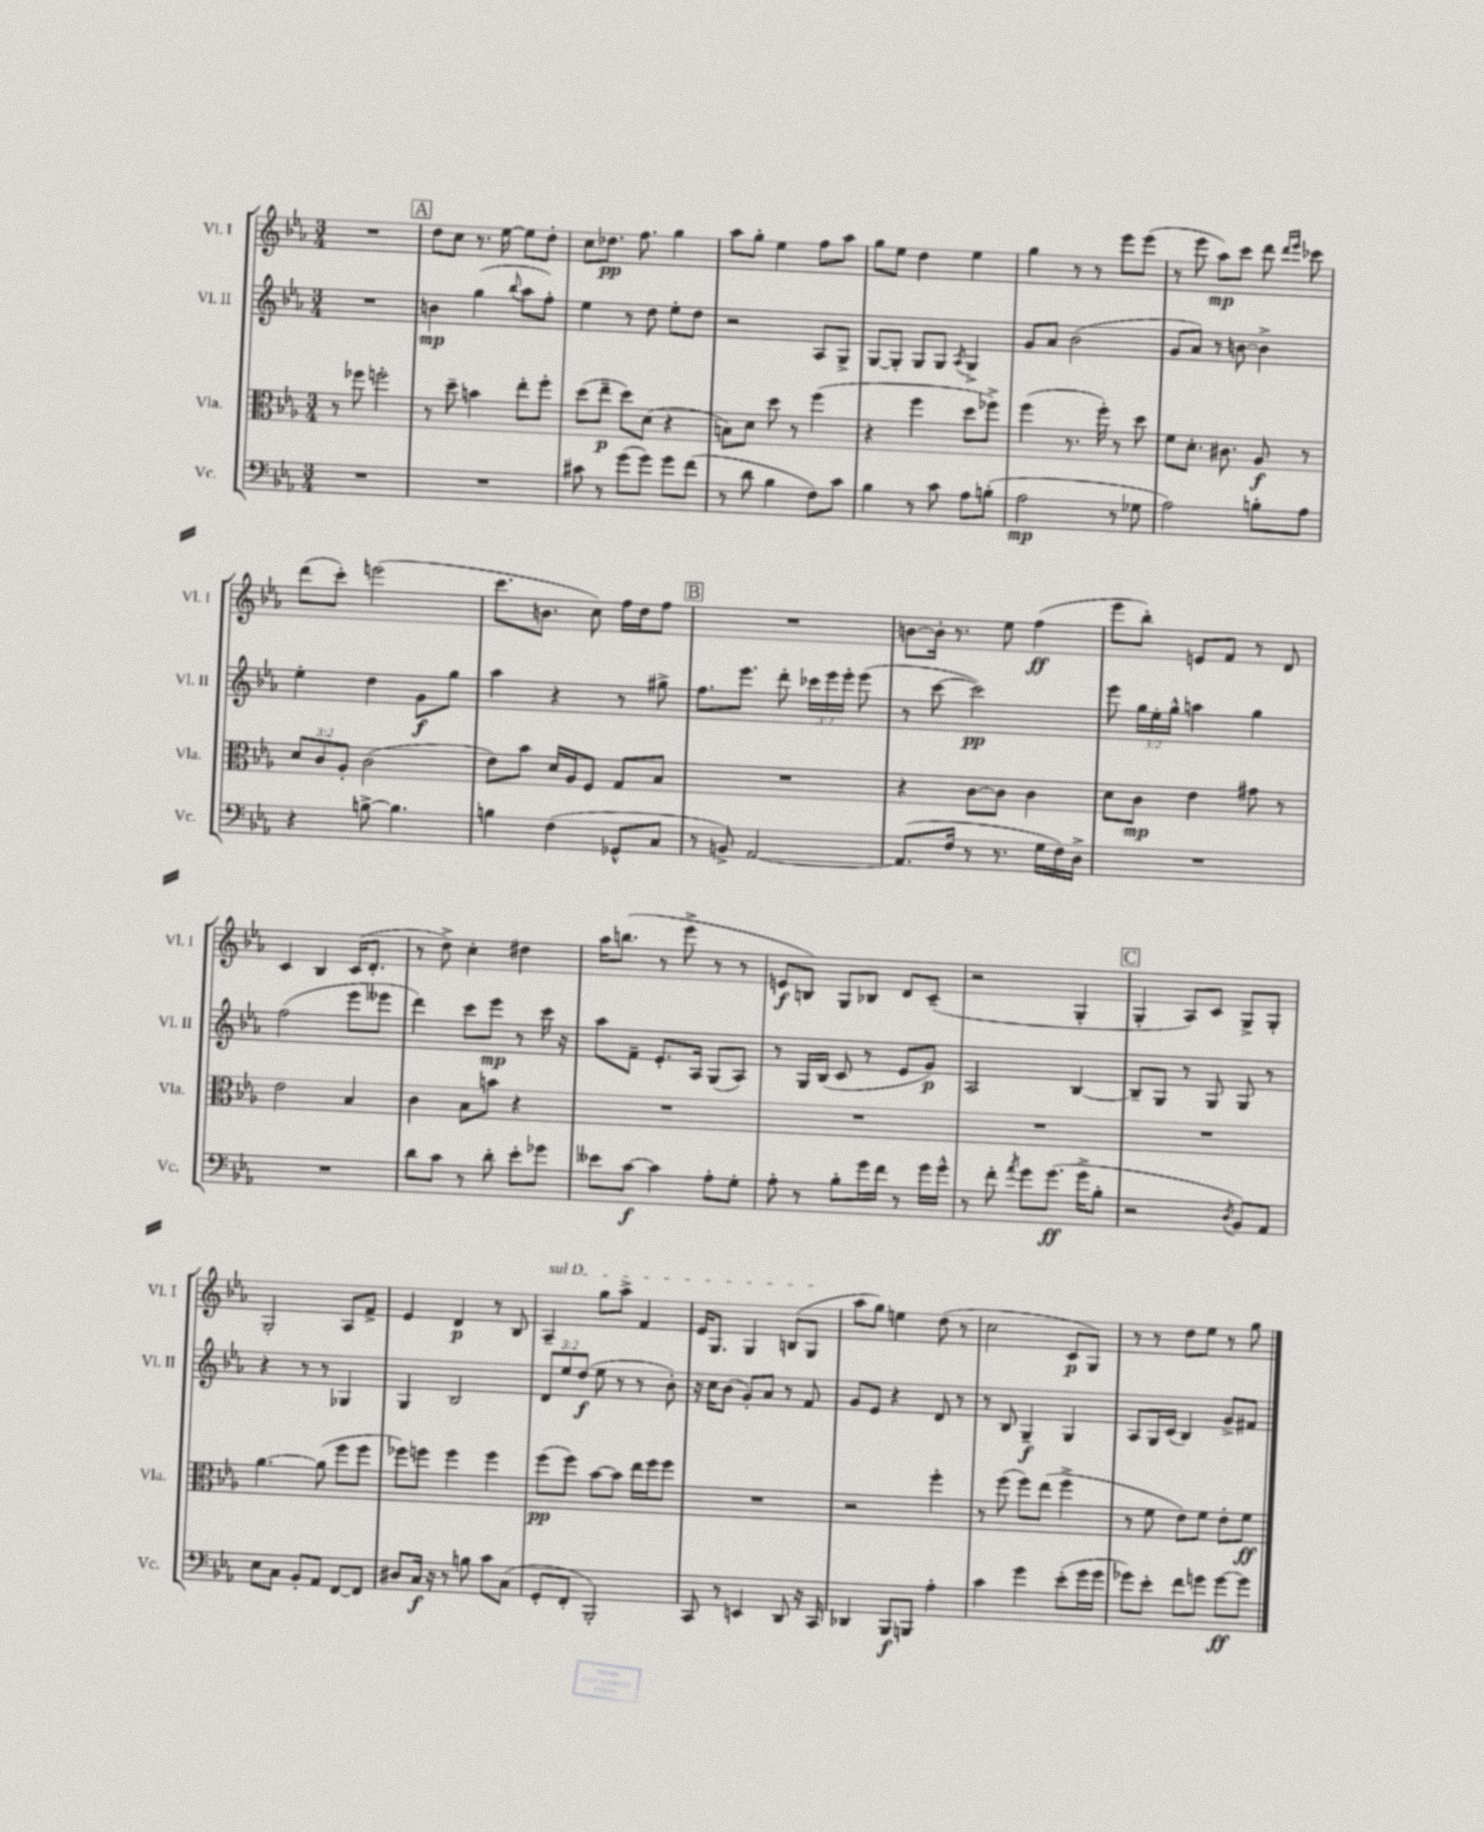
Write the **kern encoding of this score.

**kern	**dynam	**kern	**dynam	**kern	**dynam	**kern	**dynam
*part4	*part4	*part3	*part3	*part2	*part2	*part1	*part1
*staff4	*staff4	*staff3	*staff3	*staff2	*staff2	*staff1	*staff1
*I"Vc.	*	*I"Vla.	*	*I"Vl. II	*	*I"Vl. I	*
*I'Vc.	*	*I'Vla.	*	*I'Vl. II	*	*I'Vl. I	*
*clefF4	*	*clefC3	*	*clefG2	*	*clefG2	*
*k[b-e-a-]	*	*k[b-e-a-]	*	*k[b-e-a-]	*	*k[b-e-a-]	*
*M3/4	*	*M3/4	*	*M3/4	*	*M3/4	*
=115	=115	=115	=115	=115	=115	=115	=115
2.r	.	8r	.	2.r	.	2.r	.
.	.	8ff-X\	.	.	.	.	.
.	.	2ffn'\	.	.	.	.	.
!!LO:REH:place=s1:t=A
=116	=116	=116	=116	=116	=116	=116	=116
2.r	.	8r	.	4bn\	mp	8dd\L	.
.	.	8dd~\	.	.	.	8cc\J	.
.	.	4bn\	.	(4gg\	.	8.r	.
.	.	.	.	.	.	[16ee-\	.
.	.	.	.	8qqbb-/	.	.	.
.	.	8ee-'\L	.	8aa-\L	.	8ee-\L]	.
.	.	8ff'\J	.	8ff'\J)	.	8dd'\J	.
=117	=117	=117	=117	=117	=117	=117	=117
8c#X\	.	(8dd\L	.	4ee-\	.	8cc\L	.
8r	.	8ee-~\J	p	.	.	8.dd-X\J	pp
(8g\L	.	8dd\L)	.	8r	.	.	.
.	.	.	.	.	.	8.ff\	.
8g\J)	.	(8d\J	.	8dd\	.	.	.
8g\L	.	4r	.	8ee-'\L	.	4gg\	.
(8f\J	.	.	.	8dd\J	.	.	.
=118	=118	=118	=118	=118	=118	=118	=118
8r	.	8Bn\L)	.	2r	.	8aa-\L	.
8d\	.	8d\J	.	.	.	8gg'\J	.
4B-\	.	8dd\	.	.	.	4ee-\	.
.	.	8r	.	.	.	.	.
8F\L)	.	(4ff\	.	8A-/L	.	8ff\L	.
8c\J	.	.	.	8G^/J	.	8aa-\J	.
=119	=119	=119	=119	=119	=119	=119	=119
4B-\	.	4r	.	[8G/L	.	8gg\L	.
.	.	.	.	8G'/J]	.	8ee-\J	.
8r	.	4ff\	.	8G/L	.	4dd\	.
8c\	.	.	.	8G/J	.	.	.
.	.	.	.	8qA-/	.	.	.
8A-\L	.	8dd\L	.	4G^/	.	4ee-\	.
(8Bn'\J	.	8ff-X^\J)	.	.	.	.	.
=120	=120	=120	=120	=120	=120	=120	=120
2A-\	mp	(4ff\	.	8g/L	.	4gg\	.
.	.	.	.	8a-/J	.	.	.
.	.	8.r	.	(2b-\	.	8r	.
.	.	.	.	.	.	8r	.
.	.	16ff'\)	.	.	.	.	.
8r	.	8r	.	.	.	8eee-\L	.
8G-X\	.	8dd\	.	.	.	(8eee-\J	.
=121	=121	=121	=121	=121	=121	=121	=121
2A-\)	.	8f\L	.	8g/L	.	8r	.
.	.	8.d'\J	.	8a-/J)	.	8eee-\	.
.	.	.	.	8r	.	8aa-\L)	mp
.	.	8.c#X\	.	.	.	.	.
.	.	.	.	[8bn\	.	8ccc\J	.
8Bn'\L	.	8A-/	f	4b^\]	.	8ddd\	.
.	.	.	.	.	.	16qqddd/LL	.
.	.	.	.	.	.	16qqeee-/JJ	.
8A-\J	.	8r	.	.	.	8ccc-X\	.
!!LO:LB:g=z
=122	=122	=122	=122	=122	=122	=122	=122
4r	.	12d/L	.	4ee-'\	.	(8ddd\L	.
.	.	12c/	.	.	.	.	.
.	.	.	.	.	.	8ccc'\J)	.
.	.	12A-'/J	.	.	.	.	.
[8Bn^\	.	(2c\	.	4dd\	.	(2eeen\	.
4.B\]	.	.	.	.	.	.	.
.	.	.	.	8g\L	f	.	.
.	.	.	.	8gg\J	.	.	.
=123	=123	=123	=123	=123	=123	=123	=123
4Bn\	.	8e-\L)	.	4aa-\	.	8.ccc\L	.
.	.	8b-\J	.	.	.	.	.
.	.	.	.	.	.	8.bn\J	.
(4F\	.	16d/LL	.	4r	.	.	.
.	.	16A-/J	.	.	.	.	.
.	.	8F/J	.	.	.	8cc\)	.
8GG-X^^/L	.	8G/L	.	8r	.	16ff\LL	.
.	.	.	.	.	.	16dd\J	.
8C/J	.	8B-/J	.	8gg#X^\	.	8ff\J	.
!!LO:REH:place=s1:t=B
=124	=124	=124	=124	=124	=124	=124	=124
8r	.	2.r	.	8.ff\L	.	2.r	.
8BBn^/)	.	.	.	.	.	.	.
.	.	.	.	8.eee-\J	.	.	.
[2AA-/	.	.	.	.	.	.	.
.	.	.	.	8ddd'\	.	.	.
.	.	.	.	24ccc-X\LL	.	.	.
.	.	.	.	24eee-\	.	.	.
.	.	.	.	24eee-'\JJ	.	.	.
.	.	.	.	(8eee-\	.	.	.
=125	=125	=125	=125	=125	=125	=125	=125
(8.AA-/L]	.	4r	.	8r	.	[8bn\L	.
.	.	.	.	[8ccc\	.	16b'\Jk]	.
16F/Jk	.	.	.	.	.	8.r	.
8r	.	[8c\L	.	2ccc\])	pp	.	.
8.r	.	8c\J]	.	.	.	8ee-\	.
.	.	4c\	.	.	.	(4ff\	ff
16G\LL	.	.	.	.	.	.	.
16F\)	.	.	.	.	.	.	.
16D^\JJ	.	.	.	.	.	.	.
=126	=126	=126	=126	=126	=126	=126	=126
2.r	.	8d\L	.	8eee-\	.	8eee-\L	.
.	.	8c\J	mp	24gg\LL	.	8bb-'\J)	.
.	.	.	.	24ee-'\	.	.	.
.	.	.	.	24gg^^\JJ	.	.	.
.	.	4e-\	.	4aan\	.	8en/L	.
.	.	.	.	.	.	8f/J	.
.	.	8g#X\	.	4gg\	.	8r	.
.	.	8r	.	.	.	8d/	.
!!LO:LB:g=z
=127	=127	=127	=127	=127	=127	=127	=127
2.r	.	2e-\	.	(2ff\	.	4c/	.
.	.	.	.	.	.	4B-/	.
.	.	4B-/	.	8eee-\L	.	(16c/KL	.
.	.	.	.	.	.	8.d'/J	.
.	.	.	.	8eee--X\J	.	.	.
=128	=128	=128	=128	=128	=128	=128	=128
8d\L	.	4c\	.	4ddd\)	.	8r	.
8c\J	.	.	.	.	.	8dd^\)	.
8r	.	8B-\L	.	8ccc\L	.	4cc'\	.
8d'\	.	8bn\J	.	8eee-\J	mp	.	.
8e-'\L	.	4r	.	8r	.	4dd#X\	.
8g-X\J	.	.	.	16ccc\	.	.	.
.	.	.	.	16r	.	.	.
=129	=129	=129	=129	=129	=129	=129	=129
8e--X\L	.	2.r	.	8aa-\L	.	16aa-\KL	.
.	.	.	.	.	.	(8.bbn\J	.
[8c\J	f	.	.	8f~\J	.	.	.
4c\]	.	.	.	8.e-'/L	.	8r	.
.	.	.	.	.	.	8eee-^\	.
.	.	.	.	16A-/Jk	.	.	.
8A-'\L	.	.	.	(8G/L	.	8r	.
8G'\J	.	.	.	8A-/J)	.	8r	.
=130	=130	=130	=130	=130	=130	=130	=130
8A-'\	.	2.r	.	8r	.	8en/L	f
8r	.	.	.	16G/LL	.	8Bn/J)	.
.	.	.	.	(16B-/JJ	.	.	.
8B-'\L	.	.	.	8c/	.	8G/L	.
16g\L	.	.	.	8r	.	8B-X/J	.
16f\JJ	.	.	.	.	.	.	.
8r	.	.	.	8e-/L	.	8d/L	.
16g\LL	.	.	.	8g/J)	p	(8c~/J	.
16g^^\JJ	.	.	.	.	.	.	.
=131	=131	=131	=131	=131	=131	=131	=131
8r	.	2.r	.	2A-/	.	2r	.
8f'\	.	.	.	.	.	.	.
8qa-/	.	.	.	.	.	.	.
8g\L	.	.	.	.	.	.	.
(8.g\J	ff	.	.	.	.	.	.
.	.	.	.	[4B-/	.	4G'/	.
16g^\KL	.	.	.	.	.	.	.
8B-'\J	.	.	.	.	.	.	.
!!LO:REH:place=s1:t=C
=132	=132	=132	=132	=132	=132	=132	=132
2r	.	2.r	.	8B-~/L]	.	4G'/	.
.	.	.	.	8G/J	.	.	.
.	.	.	.	8r	.	8A-/L)	.
.	.	.	.	8G/	.	8c/J	.
8qD/	.	.	.	.	.	.	.
8BB-/L)	.	.	.	8G/	.	8G^/L	.
8AA-/J	.	.	.	8r	.	8G'/J	.
!!LO:LB:g=z
=133	=133	=133	=133	=133	=133	=133	=133
8E-\L	.	[4.a-\	.	4r	.	2G'/	.
8C\J	.	.	.	.	.	.	.
8BB-'/L	.	.	.	8r	.	.	.
8AA-/J	.	(8a-\]	.	8r	.	.	.
[8FF/L	.	8ff\L	.	4G-X/	.	8A-/L	.
8FF/J]	.	8ff\J	.	.	.	8f^/J	.
=134	=134	=134	=134	=134	=134	=134	=134
8D#X/L	.	8ff-X\L)	.	4G/	.	4e-/	.
16C/Jk	f	8ffn\J	.	.	.	.	.
16r	.	.	.	.	.	.	.
8r	.	4ff\	.	2B-/	.	4d/	p
8Bn\	.	.	.	.	.	.	.
8c\L	.	4ff\	.	.	.	8r	.
(8C\J	.	.	.	.	.	8B-/	.
=135	=135	=135	=135	=135	=135	=135	=135
!	!	!	!	!	!	!LO:TX:a:i:t=sul D	!
8GG'/L	.	(8ff\L	pp	12d/L	.	4A-~/	.
.	.	.	.	12ee-/	.	.	.
8FF'/J	.	8ff\J)	.	.	.	.	.
.	.	.	.	(12dd/J	f	.	.
2BBB-'/)	.	[8b-\L	.	8ee-\	.	8gg\L	.
.	.	8b-\J]	.	8r	.	8aa-^\J	.
.	.	16ee-\LL	.	8r	.	4f/	.
.	.	16ff\J	.	.	.	.	.
.	.	8ff\J	.	8b-'\)	.	.	.
=136	=136	=136	=136	=136	=136	=136	=136
8CC/	.	2.r	.	16r	.	16e-/KL	.
.	.	.	.	16cc\KL	.	8.G/J	.
8r	.	.	.	(8b-\J	.	.	.
4EEn/	.	.	.	8g'/L)	.	4G/	.
.	.	.	.	8a-/J	.	.	.
8DD/	.	.	.	8r	.	(8Bn/L	.
16r	.	.	.	8f/	.	8G/J	.
16CC/	.	.	.	.	.	.	.
=137	=137	=137	=137	=137	=137	=137	=137
4DD-X/	.	2r	.	8g/L	.	8aa-\L	.
.	.	.	.	8e-/J	.	8gg\J)	.
8BBB-/L	f	.	.	4r	.	4een\	.
8BBBn/J	.	.	.	.	.	.	.
4A-'\	.	4ff'\	.	8d/	.	(8dd\	.
.	.	.	.	8r	.	8r	.
=138	=138	=138	=138	=138	=138	=138	=138
4c\	.	8r	.	8r	.	2cc\	.
.	.	(8ff\	.	8B-/	.	.	.
4g\	.	8ff\L)	.	4G~/	f	.	.
.	.	(8ee-\J	.	.	.	.	.
(8e-'\L	.	4ff^\	.	4G/	.	8c/L	p
16g\L	.	.	.	.	.	8G/J)	.
16g\JJ	.	.	.	.	.	.	.
=139	=139	=139	=139	=139	=139	=139	=139
8g-X\L)	.	8r	.	8A-/L	.	8r	.
8e-'\J	.	8f\	.	16G/L	.	8r	.
.	.	.	.	(16c/JJ	.	.	.
8f\L	.	8e-\L)	.	4B-/)	.	8dd\L	.
8gn\J	.	8f\J	.	.	.	8ee-\J	.
[8g\L	ff	8e-'\L	.	8g^/L	.	8r	.
8g\J]	.	8f\J	ff	8f#X/J	.	8gg\	.
==	==	==	==	==	==	==	==
*-	*-	*-	*-	*-	*-	*-	*-
